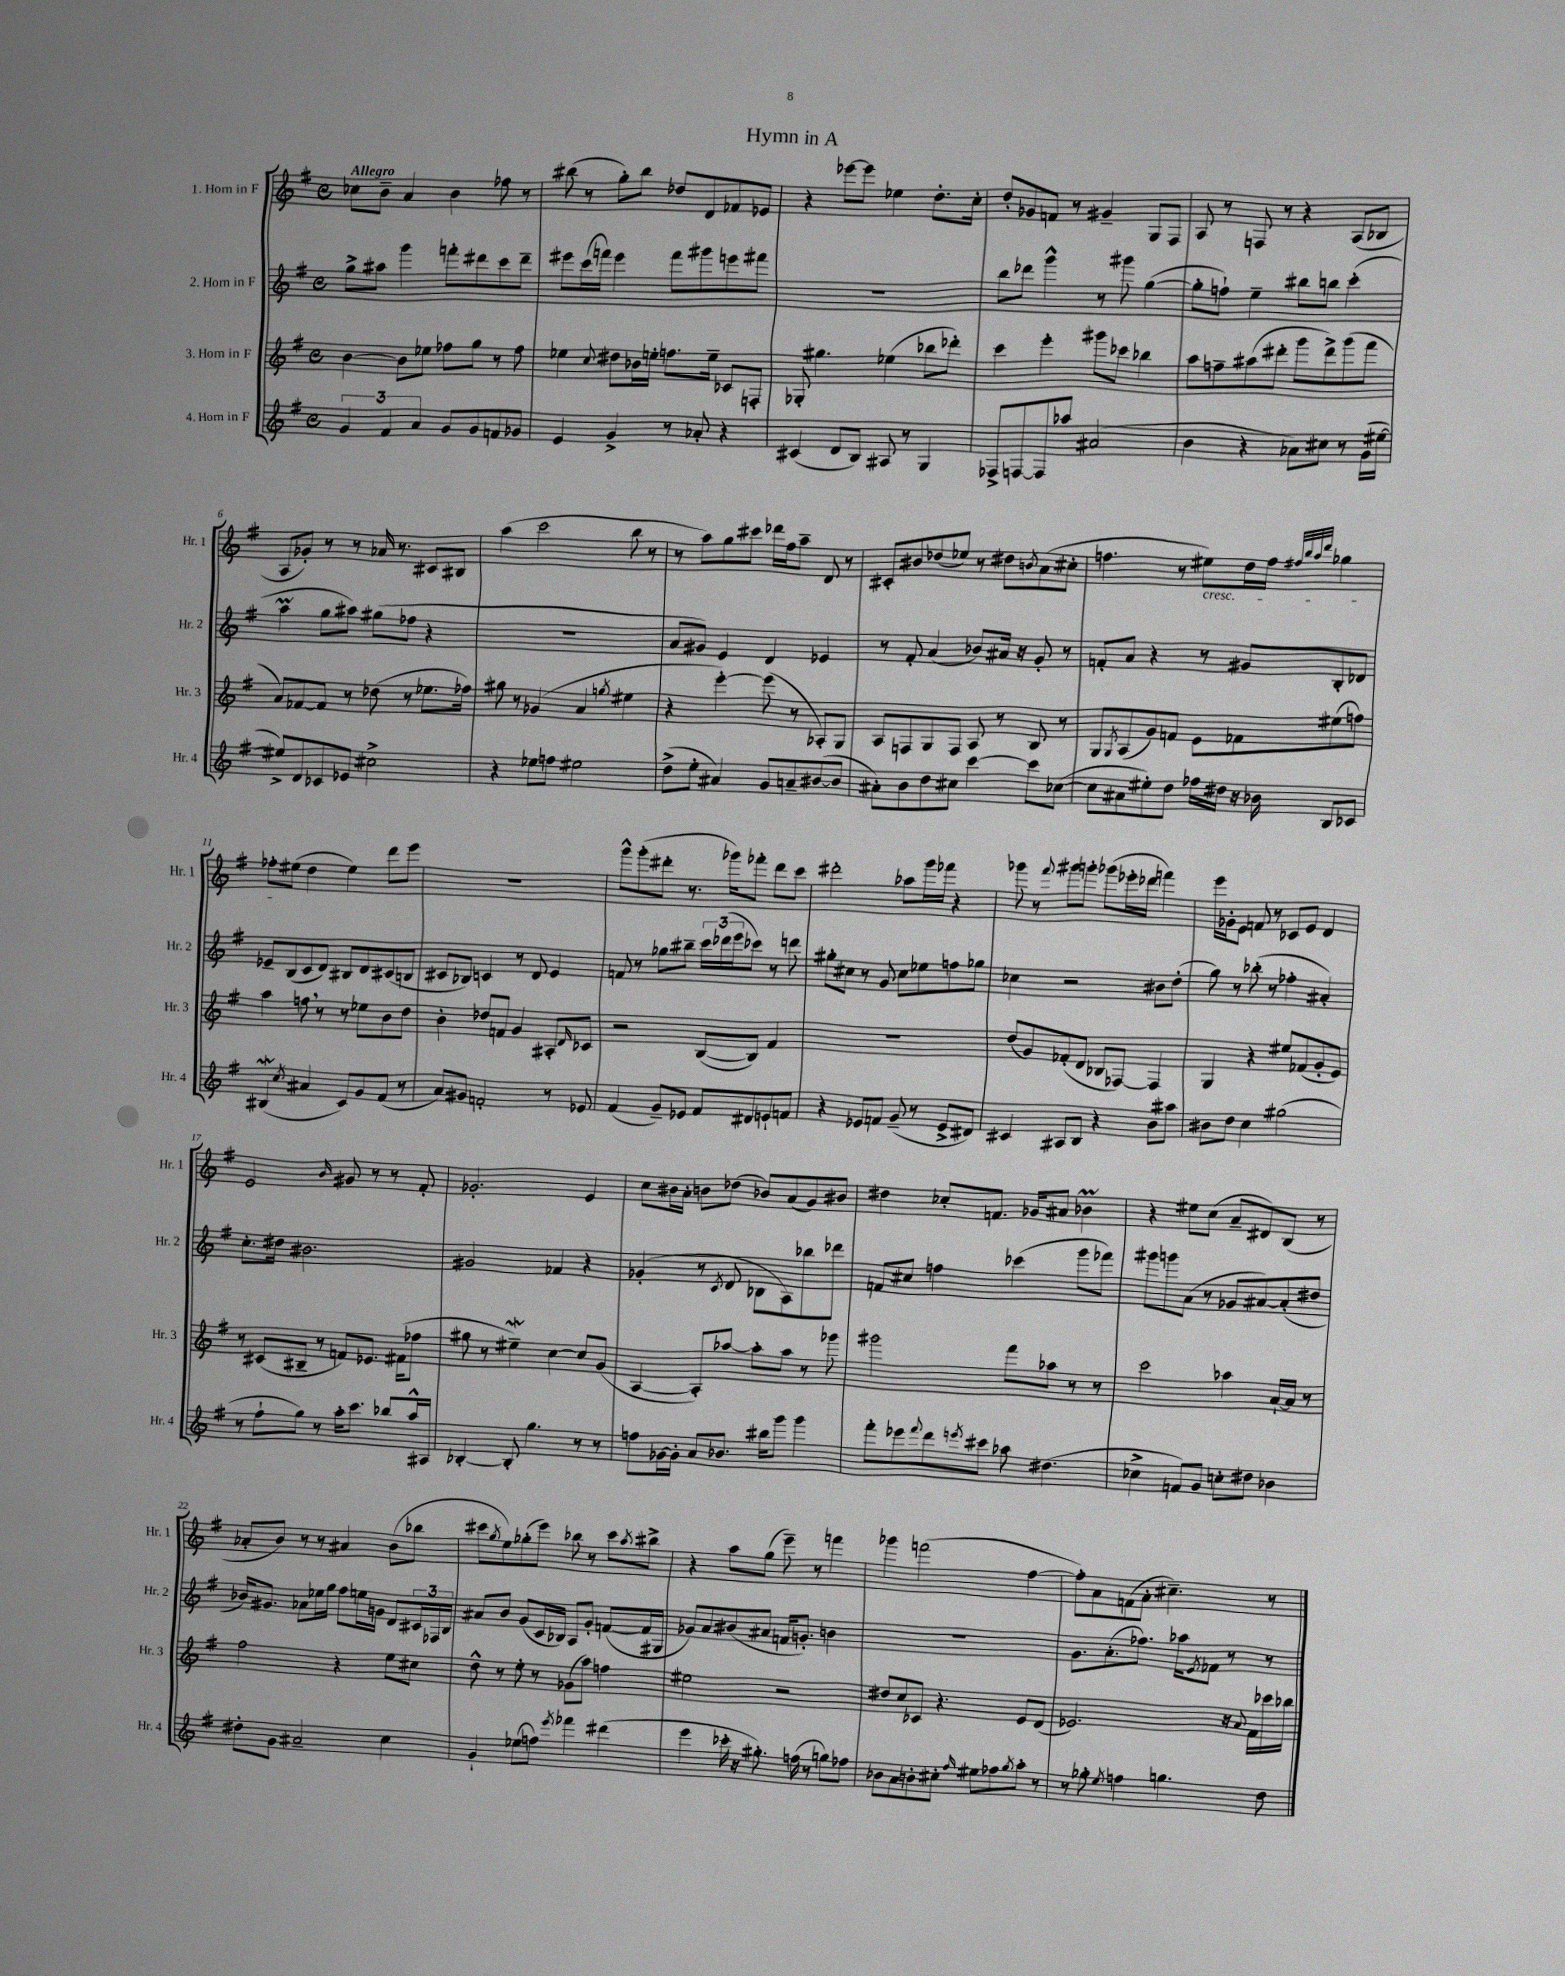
\header { title = "Hymn in A" }
<<
\new StaffGroup <<
\new Staff = "s0" \with { instrumentName = "1. Horn in F" shortInstrumentName = "Hr. 1" } {
    \clef treble \key g \major \defaultTimeSignature \time 4/4 \tempo "Allegro"
    ces''8 b'8-- a'4 b'4 fes''8 r8 |
    bis''8( r8 g''8-.) bis''8 des''8 d'8 fes'8 ees'8 |
    r4 ees'''8~ ees'''8 ees''4 d''8.-. c''16-. |
    d''8-. ges'8 f'8 r8 gis'4-- g8 fis8 |
    a8 r8 f8 r8 r4 a8( bes8 |
    a8 ges'8-.) r8 r8 aes'16 r8. cis'8 bis8 |
    a''4( c'''2 b''8 r8 |
    r8 a''8) g''8 cis'''8 des'''16 fis''16 a''8-- d'8 r8 |
    cis'8-. bis'8 des''8( ees''8) r8 dis''8 \acciaccatura { b'8 } a'8( cis''8-. |
    f''4. r8 eis''8\cresc) d''16 f''16 \grace { fis''32 b''32 a''32 d'''32 } ges''4 |
    fes''8-.\! eis''8( d''4 eis''4) d'''8 e'''8 |
    R1 |
    g'''8-^ g'''8-.( dis'''8-. r8. ges'''16) fes'''8-. dis'''8 c'''8 |
    dis'''2-. aes''8 g'''16 fes'''16 r4 |
    ges'''8 r8 \appoggiatura { fis'''8 } gis'''8 g'''8-. ges'''8( ees'''16-. des'''16 f'''4) |
    e'''16 ges'16-. e'8 f'8 r8 ces'8 e'8 d'4 |
    e'2 \grace { b'16 } gis'8 r8 r8 fis'8-. |
    ges'2.-. e'4 |
    c''8 bis'16 a'16-. b'8 des''8( bes'8) a'8( g'8) bis'8 |
    dis''4 ces''8-. f'8. ges'16 ais'8 bes'4\prall |
    r4 eis''8 c''8( a'8-- dis'8) b8( r8 |
    aes'8-. b'8) r8 r8 ais'4 b'8( bes''8 |
    cis'''8 \acciaccatura { g''8 } e''8) ges''8-.( e'''8) bes''8 r8 cis'''8 \acciaccatura { a''8 } bis''8-> |
    r4 a''8 g''8( e'''8--) r8 f'''4 |
    ges'''4 f'''2( fis''4~ |
    fis''8-.) a'8 f'8( a'8-. cis''4.--) r8 \bar "|." |
}
\new Staff = "s1" \with { instrumentName = "2. Horn in F" shortInstrumentName = "Hr. 2" } {
    \clef treble \key g \major \defaultTimeSignature \time 4/4
    g''8-> ais''8 g'''4 f'''8-. dis'''8 c'''8 dis'''8-- |
    eis'''8 c'''16( f'''16) eis'''4 f'''8 gis'''8 e'''8 fis'''8 |
    R1 |
    b''8 des'''8 g'''4-^ r8 gis'''8 g''4~( |
    g''8-. f''8-!) e''4-- bis''8 b''8 c'''4-.( |
    a''4\prall g''8 ais''8) gis''8( fes''8 r4 |
    R1 |
    a'8 gis'8) e'4 d'4 ees'4 |
    r8 fis'8-. a'4( bes'8) ais'16 r16 g'8-. r8 |
    f'8-. a'8 r4 r8 gis'8 b8-. des'8 |
    ees'8-- b8( c'8 d'8) bis8 d'8 cis'8( b8 |
    cis'8 bes8) c'4 r8 d'8 e'4 |
    f'8 r8 ges''8 bis''8-- \tuplet 3/2 { c'''16 des'''16( e'''16 } ces'''8) r8 d'''8 |
    gis''8-. cis''8 r8 g'8 cis''8 ees''8 f''8 ges''8 |
    ces''4 r2 bis'8 d''8-.( |
    g''8) r8 bes''8-.( r8 fes''4-. ais'4-.) |
    c''8.-. dis''16 bis'2. |
    gis'2 fes'4 r4 |
    ges'4-.( r8 \acciaccatura { c'8 } d'8 bes8 a8) bes''8 des'''8 |
    f'8 cis''8 f''4 ces'''4( g'''8 fes'''8) |
    gis'''8 g'''8 a'8( r8 ges'8 ais'8~) ais'8-.( dis''8 |
    bes'16) gis'8. aes'8 ees''16 g''16 fis''8 e''16 g'16 d'8 \tuplet 3/2 { cis'16 fes16 b16 } |
    ais'8 b'8 g'8( c'16 bes16) a8 g'8-. f'8~( f'16 gis16 |
    ges'8) a'8 bis'8( ais'8 f'16 g'8.-.) b'4 |
    R1 |
    g'8. a'8.-.( fes''8.) aes''16 \acciaccatura { e'8 } fes'8 r8 r8 \bar "|." |
}
\new Staff = "s2" \with { instrumentName = "3. Horn in F" shortInstrumentName = "Hr. 3" } {
    \clef treble \key g \major \defaultTimeSignature \time 4/4
    b'4~ b'8 ees''8 fes''8 g''8 r8 fes''8 |
    ees''4 \appoggiatura { c''8 } dis''8 bes'16 e''16-. f''8. e''16-- ces'8 f8-. |
    ges8-. gis''4. ees''4( bes''8 des'''8-.) |
    c'''4 e'''4-. gis'''8 ces'''8 bes''4 |
    a''8 f''8-- ais''8( dis'''8-. g'''8 dis'''8->) g'''8( fis'''8 |
    a'8) fes'8~ fes'8 r8 des''8( r8 ees''8. fes''16) |
    gis''8 r8 ges'4( a'4 \acciaccatura { g''8 } eis''4 |
    r4 e'''4~-.) e'''8( r8 aes8-.) g8 |
    a8 f8 g8 f8 a8 r8 b8 r8 |
    g8 \acciaccatura { g8 } a8( g'8) f'8 e'8 fes'8 eis''8( f''8) |
    a''4 f''8 \breathe r8 r8 ees''8 b'8 d''8 |
    b'4-. des''8 f'8 g'4 ais8-. \grace { d'16 } ces'8 |
    r2 b8~( b8) fis'4 |
    R1 |
    d''8( g'8) fes'8-.( d'8 bes8 fes8~) fes4 |
    g4 r4 eis''8 fes'8( g'8-. e'8) |
    r8 cis'8( bis8-- r8 f'8) ees'8. fis'16( fes''8 |
    gis''8 r8 eis''4--\mordent) c''4~ c''8 g'8( |
    a4~ a8-.) aes''8~ aes''8-. aes''8 r8 ges'''8 |
    gis'''2 fis'''8 aes''8 r8 r8 |
    c'''2 aes''4 a'16~-! a'16 r8 |
    fis''2 r4 e''8 cis''8 |
    d''8-^ r8 e''8-. r8 ges'8( a''8) f''4 |
    eis''2 r2 |
    dis''8 c''8 ces'8 r4. e'8 d'8( |
    ees'2.) r16 \appoggiatura { a'8 } fis'16 ces'''16 bes''16 \bar "|." |
}
\new Staff = "s3" \with { instrumentName = "4. Horn in F" shortInstrumentName = "Hr. 4" } {
    \clef treble \key g \major \defaultTimeSignature \time 4/4
    \tuplet 3/2 { g'4 fis'4 a'4 } g'8 g'8 f'8 ges'8 |
    e'4 g'4-> r8 aes'8-. r4 |
    cis'4( d'8 b8) ais8 r8 g4 |
    fes8-> f8~ f8 aes''8 ais'2( |
    b'4 r4 aes'8) cis''8 r8 g'16( eis''16~ |
    eis''8->) d'8 ces'8 ees'8 cis''2-> |
    r4 ees''8 f''8 eis''2 |
    d''8->( e''8-. ais'4) g'8 a'8-- bis'8~( bis'8 |
    ais'8-.) b'8 d''8 cis''8 c'''4~ c'''8 ces''8~( |
    ces''8 ais'8 eis''8-.) d''8 fes''16 dis''16 r16 bes'16 b8 ces'8 |
    bis4\mordent( \acciaccatura { c''8 } ais'4 c'8) g'8 fis'8( r8 |
    a'8) gis'8 f'2-. r8 ees'8 |
    fis'4( g'8--) ees'8 fis'8 dis'8 e'8-! f'8 |
    r4 ees'8 f'8 g'8--( r8 ees'8-> dis'8) |
    cis'4 ais8 b8 r4 b'8 ais''8 |
    bis'8 d''8 c''4 gis''2( |
    r8 fis''8-! g''8) r8 a''16-. c'''8. bes''8 a''16-^ ais16 |
    bes4~-. bes8-. g''4. r8 r8 |
    f''8 ges'16~ ges'16-. a'8 bes'8. bis''16 g'''8 g'''4 |
    fis'''8-. ees'''8 \appoggiatura { fis'''8 } d'''8 \acciaccatura { e'''8 } cis'''8 aes''8 dis''4.( |
    ces''4-> f'8) g'8 c''8-. dis''8 bes'4 |
    dis''8-. g'8 ais'2-- c''4 |
    g'4-! ees''8( f''8) \acciaccatura { e'''8 } fes'''4 dis'''4( |
    e'''4 ces'''16-. r16 gis''8.-.) f''16( r8 g''8) fes''8 |
    bes'8 a'8 b'8-. cis''8-. \grace { fis''16 } eis''8 fes''8 \acciaccatura { g''8 } a''8-. r8 |
    r8 ges''8-. \acciaccatura { e''8 } f''4 g''4. d''8 \bar "|." |
}
>>
>>
